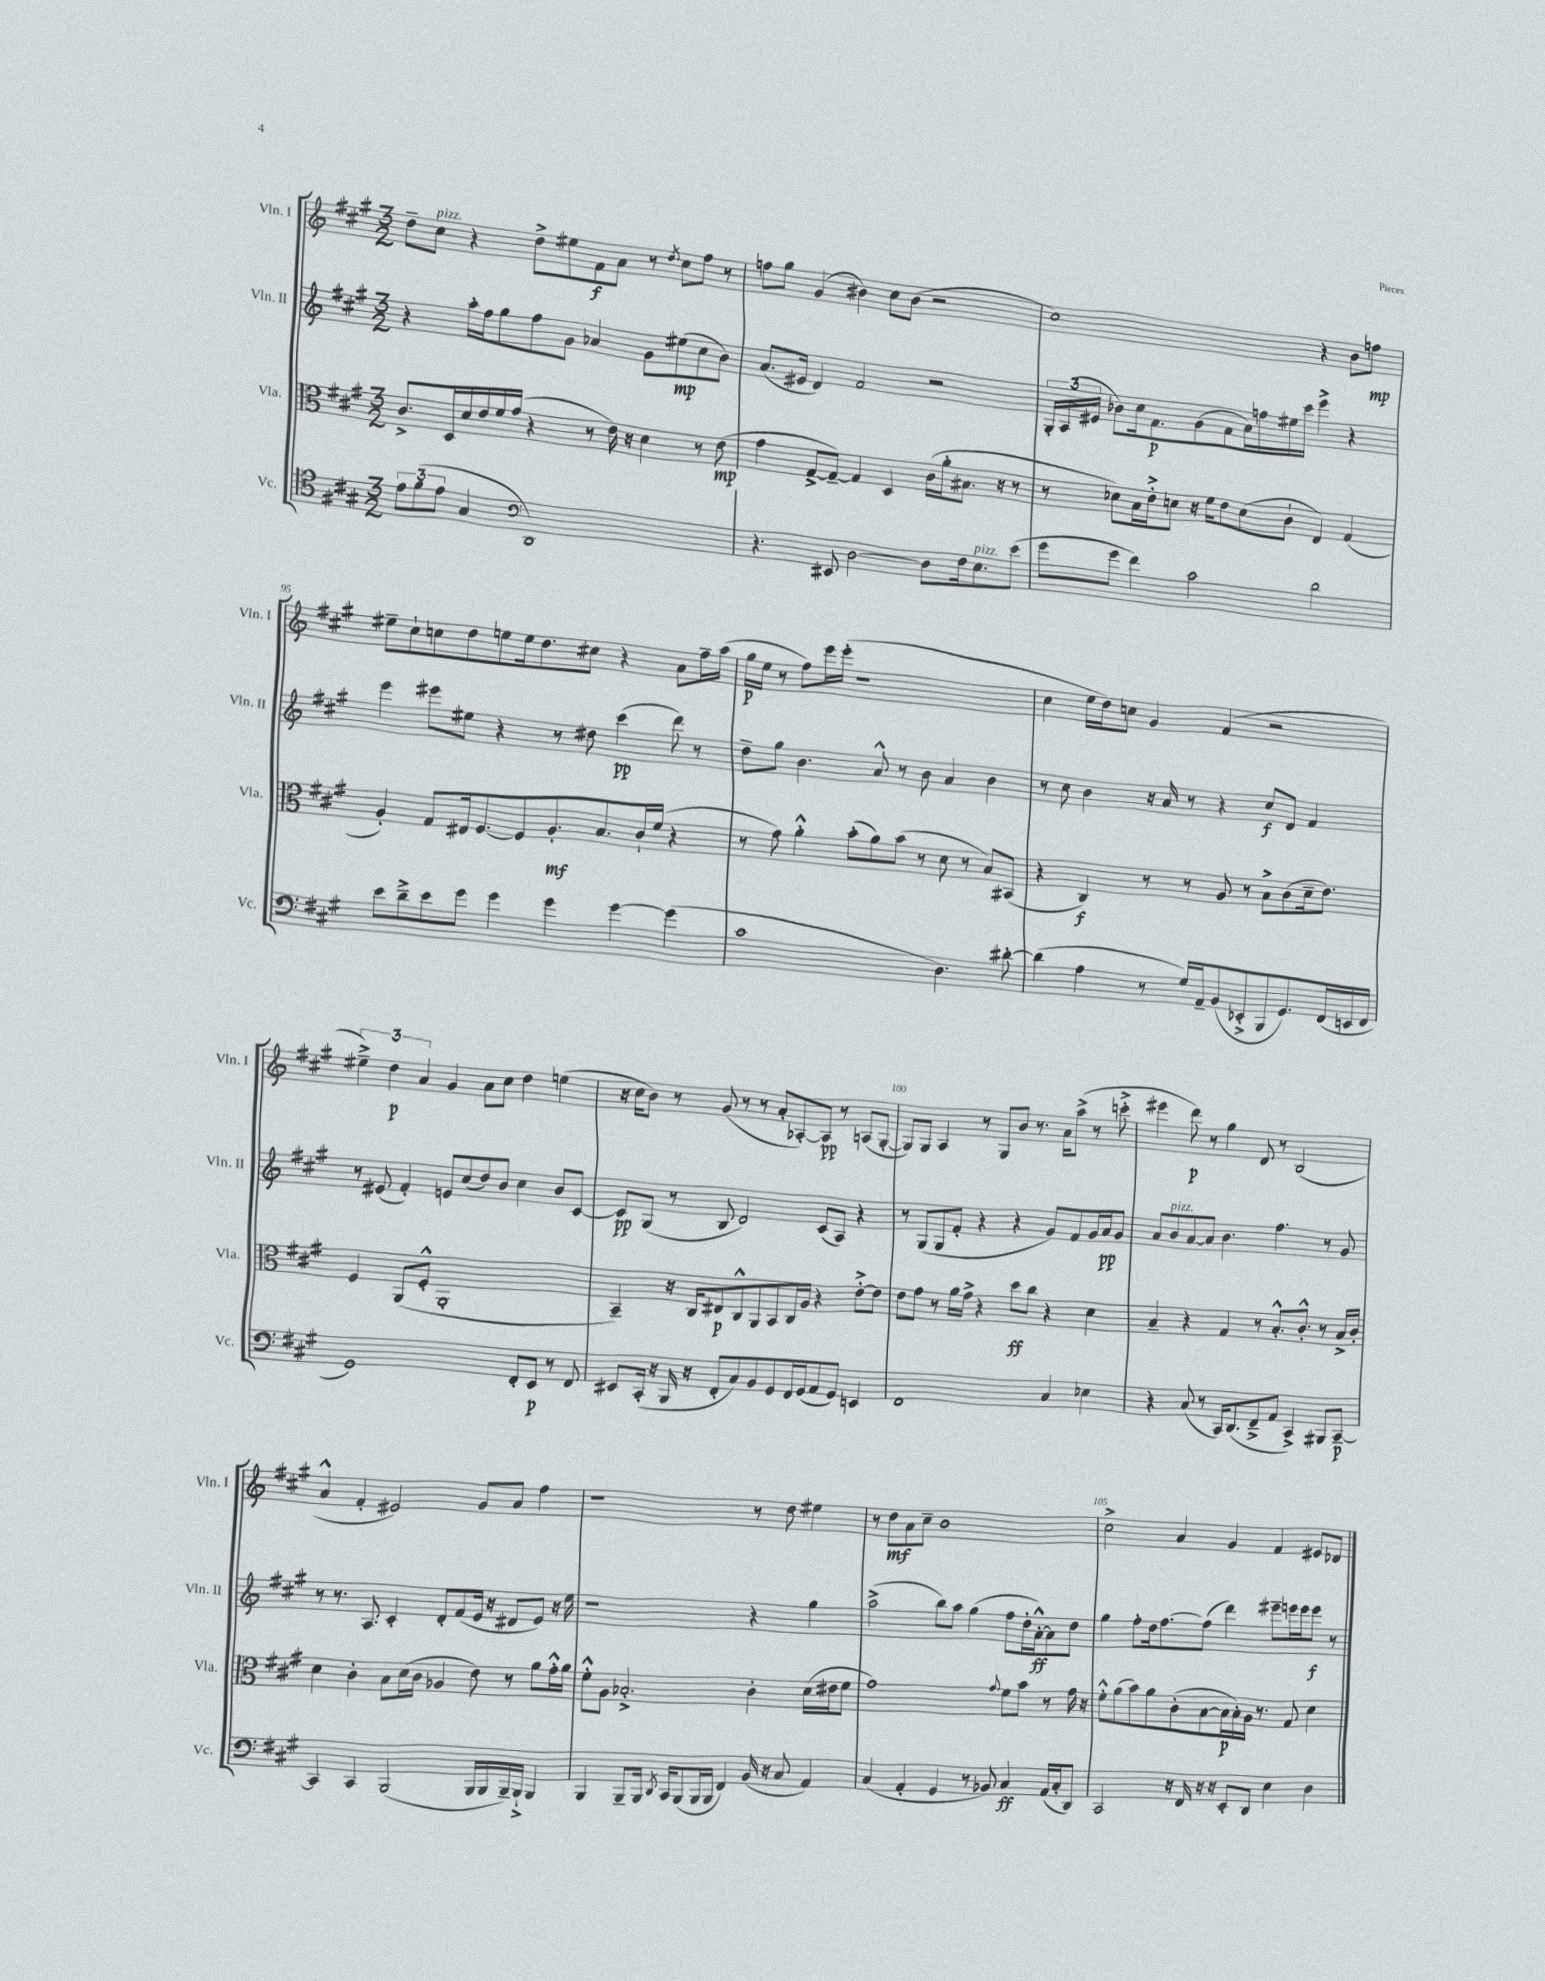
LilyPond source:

<<
\new StaffGroup <<
\new Staff = "s0" \with { instrumentName = "Vln. I" shortInstrumentName = "Vln. I" } {
    \clef treble \key a \major \numericTimeSignature \time 3/2
    \autoBeamOff d''8[-- cis''8]^\markup { \italic "pizz." } r4 d''8[-> eis''8 fis'8\f a'8] r8 \acciaccatura { d''8 } cis''8[ fis''8] r8 |
    f''8[ gis''8] gis'4( bis'4) cis''8[ bis'8]( r2 |
    cis''1) r4 b'8[ f''8]\mp |
    eis''8[-- cis''8-! c''8 d''8 e''8 e''16 d''8. cis''8] r4 a'8[ fis''16-- a''16]( |
    gis''16[\p e''16] r8 fis''8[) e'''16 e'''16]-.( r1 |
    cis''4 e''16[ d''16) c''8] gis'4 fis'4( r2 |
    \tuplet 3/2 { eis''4--->) d''4\p a'4 } gis'4 a'8[ cis''8] d''4 e''4( |
    r16 cis''16[ b'8]) r8 gis'8( r8 r8 a'8[-. aes8~-.) aes8]\pp r8 a8[( gis8]~-. |
    gis8[) gis8] a4 r8 gis8[ b'8] r8. a'16[ a''8]->( r8 c'''8-.-> |
    eis'''4 d'''8\p) r8 gis''4 d'8 r8 b2( |
    a'4-^ fis'4-. eis'2) gis'8[ a'8] fis''4 |
    r1 r8 d''8 eis''4 |
    r8 d''8[\mf a'8 cis''8]-- b'1 |
    cis''2-> a'4 gis'4 fis'4 eis'8[ des'8] \bar "|." |
}
\new Staff = "s1" \with { instrumentName = "Vln. II" shortInstrumentName = "Vln. II" } {
    \clef treble \key a \major \numericTimeSignature \time 3/2
    \autoBeamOff r4 a''16[-. fis''16 gis''8 fis''8 gis'8] aes'4 gis'8[ eis''8\mp( cis''8 b'8]) |
    a'8.[( eis'16] d'4) fis'2 r2 |
    \tuplet 3/2 { gis16[-. a16( eis'16] } bes'8[) cis''16 fis'8.\p gis'8( fis'8 a'16) f''16 eis''16 cis'''16] e'''4-> r4 |
    e'''4 eis'''8[ eis''8] r4 r8 dis''8 cis'''4\pp( d'''8) r8 |
    d''8[-- gis''8] b'4. a'8-^ r8 b'8 a'4 b'4 |
    r8 cis''8 b'4 r16 a'16 r8 r4 cis''8[\f d'8] fis'4 |
    r8 eis'8( fis'4-.) e'8[ cis''8( d''8) b'8] cis''4 b'8[ cis'8]~ |
    cis'8[\pp gis8]( r8 b8 d'2) cis'8[( a8]) r4 |
    r8 gis8[( gis8 fis'8]-. r4 r4 gis'8[) fis'8 gis'16 a'16\pp gis'8] |
    a'8[ b'8^\markup { \italic "pizz." } a'8~ a'8] b'4. fis''4. r8 gis'8 |
    r8 r8. a8. cis'4-. d'8[-. fis'8( e'16] r16 dis'8[ e'8]) r16 e''16 |
    r1 r4 gis''4 |
    a''2->( b''8[) a''8] gis''4( fis''8[ d''16-. a'16~-.-^\ff) a'8 d''8] |
    gis''4 fis''8[-. d''16 fis''8.~ fis''8]( d'''4) eis'''8[-- e'''16 e'''16 e'''8]\f r8 \bar "|." |
}
\new Staff = "s2" \with { instrumentName = "Vla." shortInstrumentName = "Vla." } {
    \clef alto \key a \major \numericTimeSignature \time 3/2
    \autoBeamOff cis'8.[-> d16 d'16 e'16 fis'16 gis'16]( r4 r8 e'16) r16 d'4 r8 e'8\mp( |
    gis'4 gis8[~-> gis8]~--) gis4 d4 cis'16[( a'16-. bis8.] r16 r8 |
    r8 des'8[) b16 e'16-.-> d'8] r16 fis'16[ e'8 d'8( cis'8]-! e4) gis4( |
    a4-.) gis8[ eis16 fis8.~ fis8 a8.-.\mf b8. cis'16-! fis'16]( r4 |
    r8 gis'8) a'4-.-^ b'8[-.( a'8) b'8]( r8 d'8 r8 b8[) bis,8]( |
    r4 cis4\f) r8 r8 a8 r8 b8[-> cis'8( d'16-- e'8.]) |
    fis4 a,8[( fis8]-.-^ a,1-. |
    b,4--) r16 cis16[ eis8\p cis8-^ a,8 b,8 cis16 a16] r4 e'8[~-.-> e'8] |
    e'8[ gis'8] r8 a'16[ gis'16]-> r4 d''8[\ff cis''8] r4 d'4 |
    b4-- r4 gis4 r8 b8.[-.-^ cis'8.]-.-^ r8 b16[-> cis'16]-. |
    d'4 cis'4-. b8[ d'16( cis'16] aes4 e'8) r8 a'8[ gis'16-.-^ a'16] |
    fis'8[-.-^ a8] bes2.-.-> cis'4-. d'16[( eis'16 fis'8] |
    gis'1) \appoggiatura { gis'8 } fis'8[ b'8] r8 gis'16 r16 |
    fis'8[-.-^ a'8( b'8) a'8 cis'8-.( b8~ b16\p b16-.) a16] r8. gis8 d'4 \bar "|." |
}
\new Staff = "s3" \with { instrumentName = "Vc." shortInstrumentName = "Vc." } {
    \clef tenor \key a \major \numericTimeSignature \time 3/2
    \autoBeamOff \tuplet 3/2 { e'8[ fis'8( e'8] } gis4 \clef bass d,1) |
    r4. eis,8 d2~ d8[ fis16 e8.^\markup { \italic "pizz." } e'8]( |
    gis'8[ gis'8] fis'4) cis'2 d'2 |
    e'8[ d'8---> e'8 gis'8] gis'4 gis'4 gis'4~ gis'4( |
    cis'1 d4.) dis'8~-. |
    dis'4( a4 r8 gis16[) a,16-- b,8( ees,8-.-> b,,8 gis,8.) fis,16( e,16 fis,16] |
    gis,1) fis,8[-. e,8]\p r8 fis,8 |
    eis,8[ cis,16]-.( r16 b,,16 r16 fis,8[-. cis8) b,8 gis,8 fis,16 gis,16( a,8 gis,8]) e,4 |
    fis,1 cis4 ees4 |
    r4 cis8( r8 cis,16[) d,8.( fis,8---> a,8] cis,4->) bis,,8[ cis,8]~--\p |
    cis,4 cis,4 b,,2( b,,16[ b,,16 b,,16--) b,,16]-!-> b,,4 |
    b,,4 b,,8[-- b,,16] \acciaccatura { d,8 } cis,16[ b,,8( b,,16 b,,16] fis,4) b,16( r16 cis8 a,4) |
    cis4( a,4-. gis,4 r8 bes,8) cis4\ff a,16[( cis16-. d,8]) |
    cis,2 r16 fis,16 r16 r16 e,8[-. d,8] e4 d4 \bar "|." |
}
>>
>>
\layout { \context { \Score currentBarNumber = #92 \override BarNumber.break-visibility = ##(#f #t #t) barNumberVisibility = #(every-nth-bar-number-visible 5) } }
